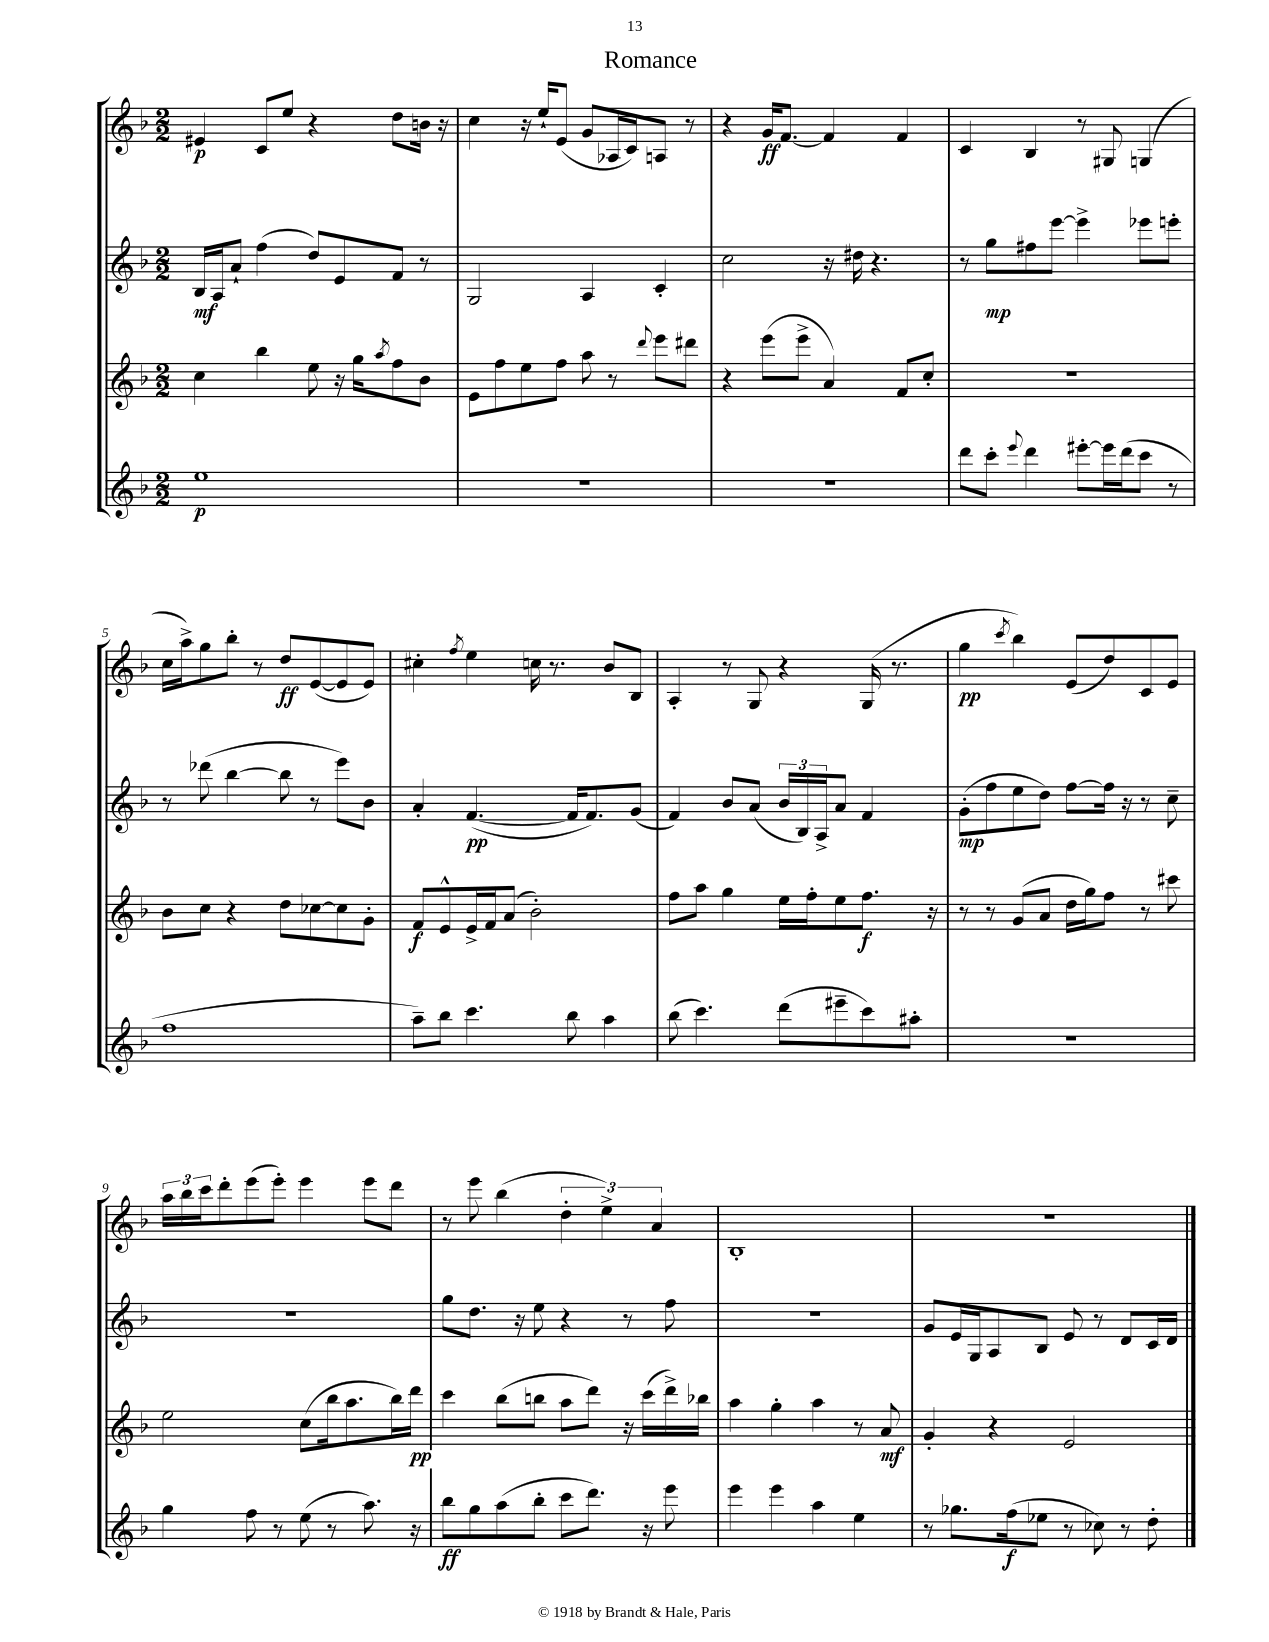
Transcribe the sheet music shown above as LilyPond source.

\header { title = "Romance" }
<<
\new StaffGroup <<
\new Staff = "s0" {
    \clef treble \key f \major \numericTimeSignature \time 2/2
    eis'4\p c'8 e''8 r4 d''8 b'16 r16 |
    c''4 r16 e''16-! e'8( g'8 aes16 c'16) a8 r8 |
    r4 g'16\ff f'8.~ f'4 f'4 |
    c'4 bes4 r8 gis8 g4( |
    c''16 a''16->) g''8 bes''8-. r8 d''8\ff e'8~( e'8 e'8) |
    cis''4-. \acciaccatura { f''8 } e''4 c''16 r8. bes'8 bes8 |
    a4-. r8 g8 r4 g16( r8. |
    g''4\pp \acciaccatura { c'''8 } bes''4) e'8( d''8) c'8 e'8 |
    \tuplet 3/2 { a''16 bes''16 c'''16 } d'''8-. e'''8( e'''8-.) e'''4 e'''8 d'''8 |
    r8 e'''8 bes''4( \tuplet 3/2 { d''4-. e''4->) a'4 } |
    bes1-. |
    r1 \bar "|." |
}
\new Staff = "s1" {
    \clef treble \key f \major \numericTimeSignature \time 2/2
    bes16\mf a16 a'8-! f''4( d''8) e'8 f'8 r8 |
    g2 a4 c'4-. |
    c''2 r16 dis''16 r4. |
    r8 g''8\mp fis''8 e'''8~ e'''4-> ees'''8 e'''8-. |
    r8 des'''8( bes''4~ bes''8 r8 e'''8) bes'8 |
    a'4-. f'4.~\pp( f'16 f'8.) g'8( |
    f'4) bes'8 a'8( \tuplet 3/2 { bes'16 bes16) a16-> } a'8 f'4 |
    g'8-.\mp( f''8 e''8 d''8) f''8~ f''16 r16 r8 c''8-- |
    R1 |
    g''8 d''8. r16 e''8 r4 r8 f''8 |
    R1 |
    g'8 e'16 g16 a8 bes8 e'8 r8 d'8 c'16 d'16 \bar "|." |
}
\new Staff = "s2" {
    \clef treble \key f \major \numericTimeSignature \time 2/2
    c''4 bes''4 e''8 r16 g''16 \acciaccatura { a''8 } f''8 bes'8 |
    e'8 f''8 e''8 f''8 a''8 r8 \appoggiatura { d'''8 } e'''8 dis'''8 |
    r4 e'''8( e'''8-> a'4) f'8 c''8-. |
    R1 |
    bes'8 c''8 r4 d''8 ces''8~ ces''8 g'8-. |
    f'8\f e'8-^ e'16-> f'16 a'8( bes'2-.) |
    f''8 a''8 g''4 e''16 f''16-. e''8 f''8.\f r16 |
    r8 r8 g'8( a'8 d''16 g''16) f''8 r8 cis'''8 |
    e''2 c''8( bes''16 a''8. bes''16) d'''16\pp |
    c'''4 bes''8( b''8 a''8 d'''8) r16 c'''16( d'''16->) bes''16 |
    a''4 g''4-. a''4 r8 a'8\mf |
    g'4-. r4 e'2 \bar "|." |
}
\new Staff = "s3" {
    \clef treble \key f \major \numericTimeSignature \time 2/2
    e''1\p |
    R1 |
    R1 |
    d'''8 c'''8-. \appoggiatura { e'''8 } d'''4 eis'''8~-. eis'''16 d'''16( c'''8 r8 |
    f''1 |
    a''8--) bes''8 c'''4. bes''8 a''4 |
    bes''8( c'''4.) d'''8( eis'''8-- c'''8) ais''8-. |
    r1 |
    g''4 f''8 r8 e''8( r8 a''8.) r16 |
    bes''8\ff g''8 a''8( bes''8-. c'''8 d'''8.) r16 e'''8 |
    e'''4 e'''4 a''4 e''4 |
    r8 ges''8. f''16\f( ees''8 r8 ces''8) r8 d''8-. \bar "|." |
}
>>
>>
